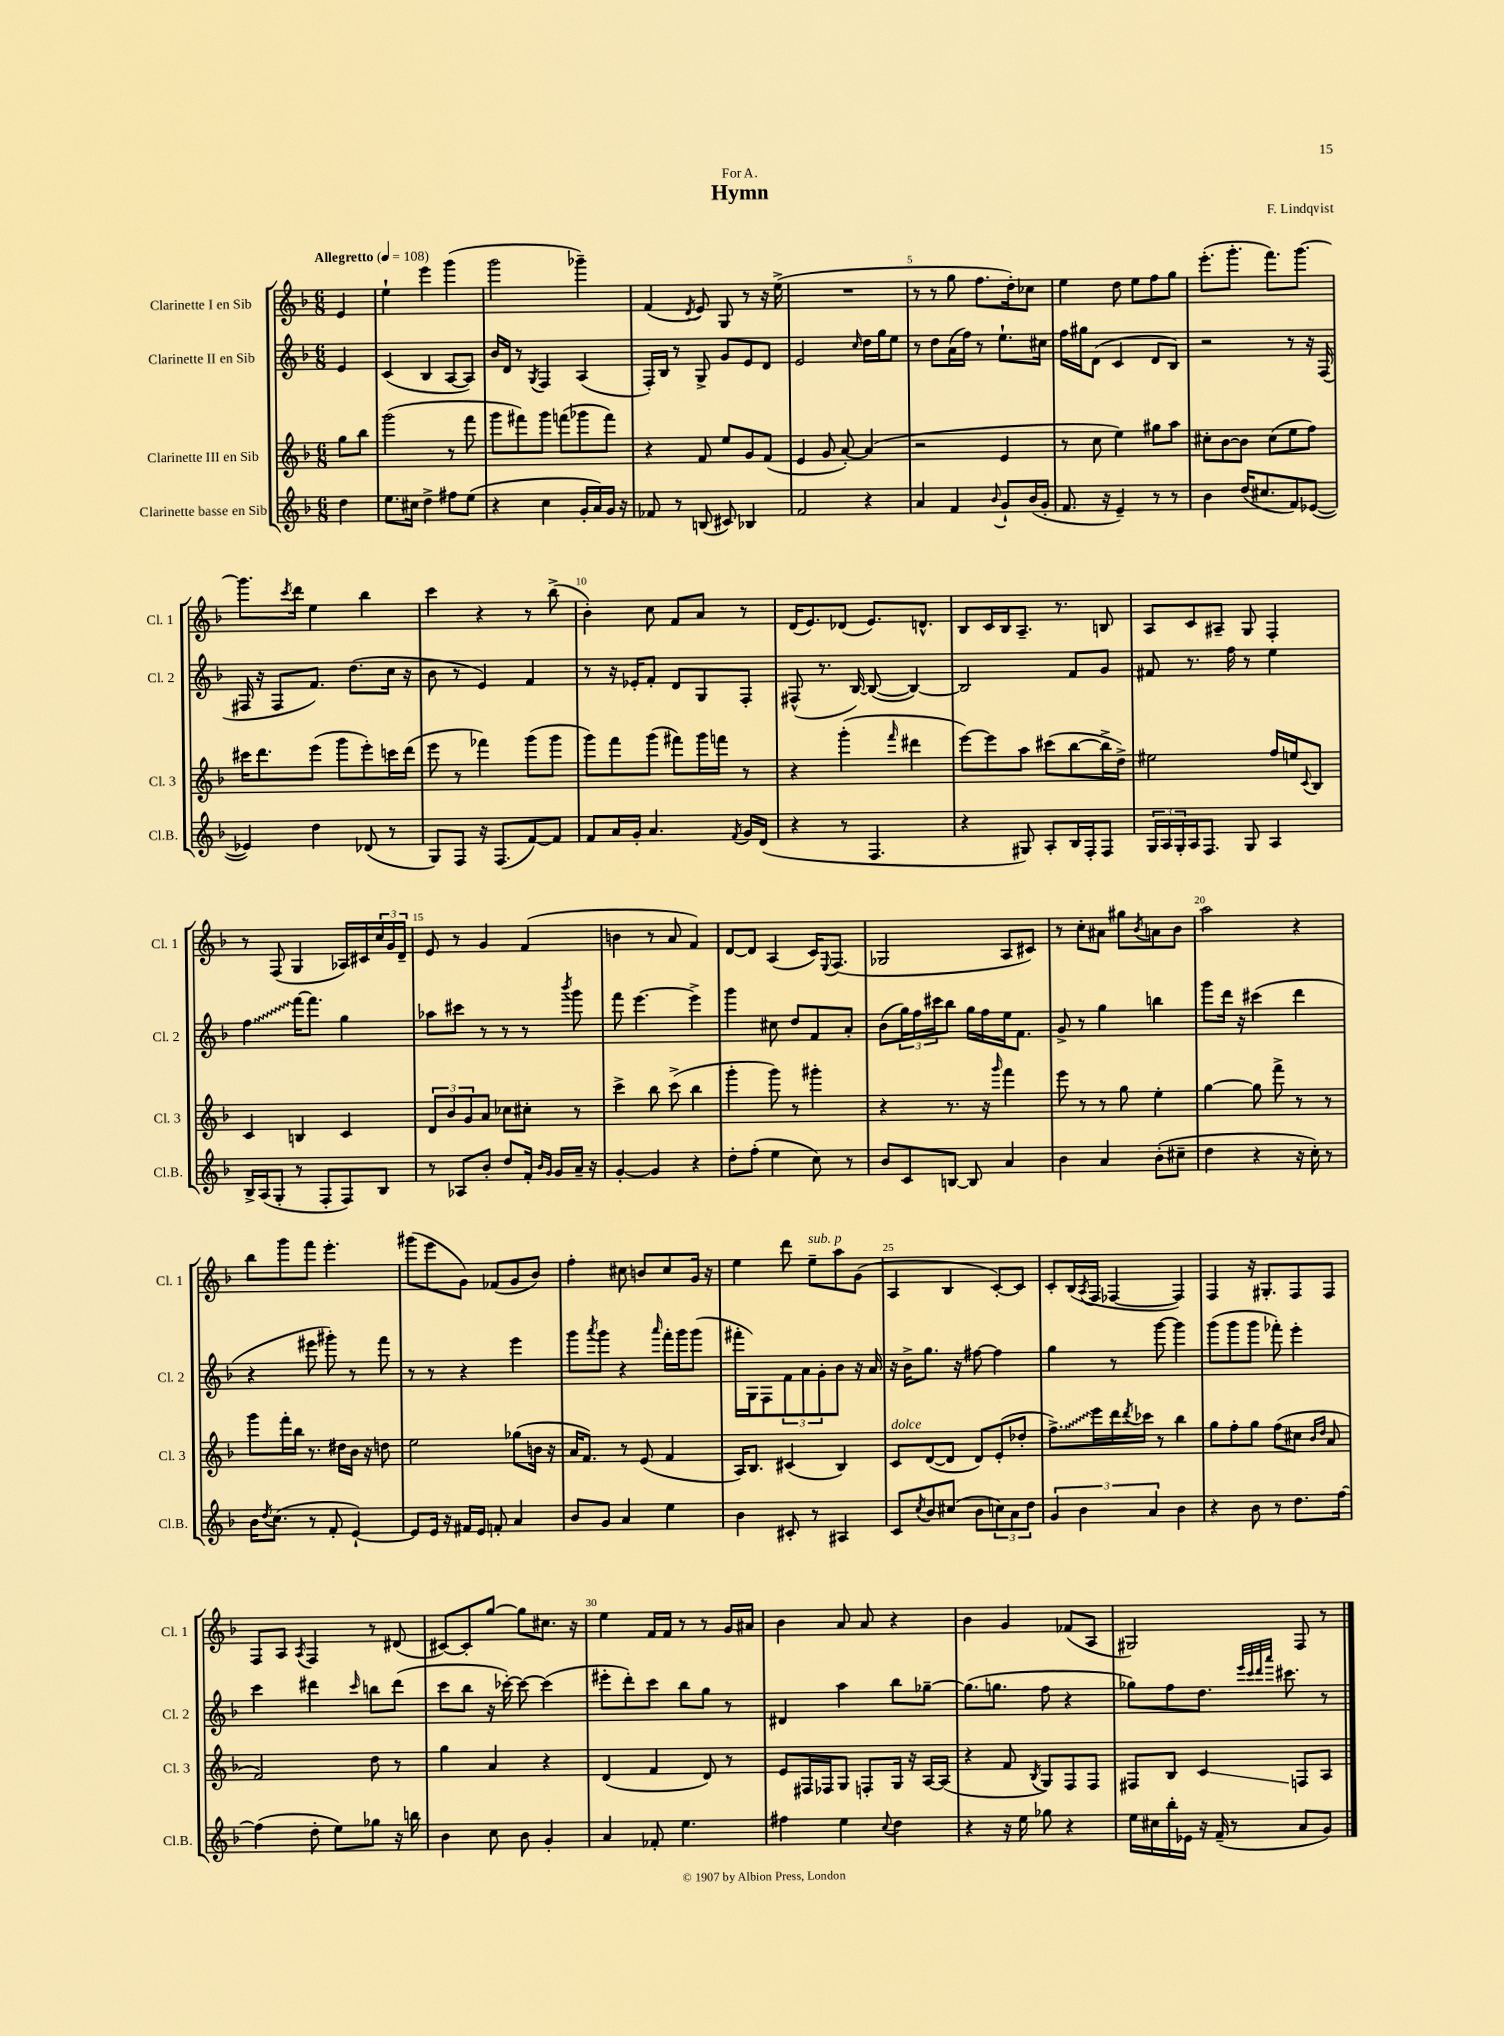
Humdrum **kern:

**kern	**kern	**kern	**kern
*staff4	*staff3	*staff2	*staff1
*clefG2	*clefG2	*clefG2	*clefG2
*k[b-]	*k[b-]	*k[b-]	*k[b-]
*M6/8	*M6/8	*M6/8	*M6/8
*MM108	*MM108	*MM108	*MM108
4dd	8gg	4e	4e
.	8bb-	.	.
=	=	=	=
8.ee	(2ggg	(4c	4ee`
16cc#	.	.	.
4dd^	.	4B-	4eee
8ff#	8r	[8A	(4ggg
(8ee	8fff	8A])	.
=	=	=	=
4r	8ggg	16b-	2ggg
.	.	16d	.
.	8fff#)	8r	.
.	.	8qG	.
4cc	8ggg	4F	.
.	(8fff	.	.
16g'	8ggg-	(4A	4ggg-~)
16a)	.	.	.
16g	8fff)	.	.
16r	.	.	.
=	=	=	=
8f-	4r	16F')	(4f
.	.	16B-	.
8r	.	8r	.
.	.	.	8qd
(8B	8f	8G^	8e)
8c#)	8ee	8g	8G
4B-	8g	8e	8r
.	(8f	8d	16r
.	.	.	(16ee^
=	=	=	=
2f	4e	2e	2.r
.	8g	.	.
.	[8a')	.	.
.	.	16qqcc	.
4r	(4a]	16dd	.
.	.	16gg	.
.	.	8ee	.
=	=	=	=
4a	2r	8r	8r
.	.	8dd	8r
4f	.	(16a	8gg
.	.	16ff)	.
.	.	8r	8.ff
8qqb-	.	.	.
8g`	4e	8.ee`	.
.	.	.	16dd')
(16b-	.	.	8cc-
16g'	.	16cc#	.
=	=	=	=
8.f	8r	16ff	4ee
.	.	16gg#	.
.	8cc	(8d	.
16r	.	.	.
4e~)	4ee)	4c	8dd
.	.	.	8ee
8r	8gg#	8d	8ff
8r	8aa	8B-)	8gg
=	=	=	=
4b-	8cc#'	2r	(8.eee'
.	[8b-	.	.
.	.	.	8.ggg'
(16dd	8b-]	.	.
8.cc#	.	.	.
.	(8cc#	.	8.fff)
8f)	8ee	8r	.
.	.	.	[8.ggg
([8e-	8ff)	16r	.
.	.	(16F	.
=	=	=	=
4e-])	16ccc#	16F#	8.ggg]
.	8.ddd	16r	.
.	.	8F#	.
.	.	.	8qccc
.	.	.	16ddd
4dd	(8eee	8.f)	4ee
.	8ggg	.	.
.	.	(8.dd	.
(8d-	8eee')	.	4bb-
8r	16ccc	16cc	.
.	(16ddd	16r	.
=	=	=	=
8G)	8eee	8b-	4ccc
8F	8r	8r	.
16r	4fff-)	4e)	4r
(8.F	.	.	.
[8f)	(8ggg	4f	8r
8f]	8ggg	.	(8bb-^
=	=	=	=
8f	8ggg)	8r	4b-')
16a	8fff	16r	.
16g'	.	16e-'	.
4.a	(8ggg	8f'	8cc
.	8fff#)	8d	8f
.	16ggg	8G	8a
.	16fff	.	.
8qf	.	.	.
16g	8r	8F'	8r
(16d	.	.	.
=	=	=	=
4r	4r	(8F#^^	(16d
.	.	.	8.e)
.	.	8.r	.
8r	(4ggg'	.	(8d-
.	.	[16B-)	.
4.F	.	(8B-_	8.e)
.	16qqfff	.	.
.	4ddd#	4B-_)	.
.	.	.	8.d^^
=	=	=	=
4r	[8eee)	2B-]	8B-
.	8eee]	.	16c
.	.	.	16B-
8G#)	8aa	.	8.A~
8A'	(8ccc#	.	.
.	.	.	8.r
16B-	[8bb-	8f	.
16F'	.	.	.
8F	16bb-^]	8g	8B
.	16dd^)	.	.
=	=	=	=
24G	2ee#	8f#	8A
24A	.	.	.
24G'	.	.	.
16A	.	8.r	8c
8.F	.	.	.
.	.	.	8A#~
.	.	16ff	.
8G	.	8r	8G
4A	16ff	4ee	4F'
.	16ee	.	.
.	8qqc	.	.
.	8B-	.	.
=	=	=	=
16B-^	4c	4ff	8r
(16A	.	.	.
8G'	.	.	(8F
8r	4B	[16fff	4G
.	.	8.fff]	.
8F'	.	.	.
8F)	4c	4gg	16A-)
.	.	.	16c#
8B-	.	.	24cc
.	.	.	24g
.	.	.	24d~
=	=	=	=
8r	12d	8aa-	8e
.	12b-	.	.
8A-	.	8ccc#	8r
.	12g	.	.
8b-'	8a	8r	4g
8dd	8cc-	8r	.
16f'	8cc#'	8r	(4f
16qqb-	.	.	.
16qqg	.	.	.
16g	.	.	.
.	.	8qbbb-	.
16a~	8r	8ggg	.
16r	.	.	.
=	=	=	=
[4g'	4ccc^	8fff	4b
.	.	[4.eee	.
4g]	8bb-	.	8r
.	(8ccc^	.	8a
4r	4bb-	4eee^]	4f)
=	=	=	=
8dd'	4ggg'	4ggg	[8d
(8ff'	.	.	8d]
4ee	8ggg)	8cc#	(4A
.	8r	8dd	.
8cc)	4ggg#'	8f	16c)
.	.	.	8qqE
.	.	.	(8.F
8r	.	8a'	.
=	=	=	=
8b-	4r	(8b-	2G-
8c	.	24gg)	.
.	.	24ff	.
.	.	24ccc#	.
[8B	8.r	8bb-	.
8B]	.	16gg	.
.	16r	16ff	.
.	16qqggg	.	.
4a	4fff	16ee	8A
.	.	8.f	.
.	.	.	8c#)
=	=	=	=
4b-	8eee	8g^	8r
.	8r	8r	8cc'
4a	8r	4gg	8a#
.	8gg	.	8gg#
.	.	.	8qb-
(8b-'	4ee'	4bb	8a
8cc#~	.	.	8b-
=	=	=	=
4dd	[4gg	8ggg	2aa
.	.	16ddd	.
.	.	16r	.
4r	8gg]	(4ccc#	.
.	8fff^	.	.
16r	8r	4ddd	4r
16cc')	.	.	.
8r	8r	.	.
=	=	=	=
16b-	8ggg	4r	8bb-
8qdd	.	.	.
(8.cc	.	.	.
.	16fff'	.	8ggg
.	16bb-	.	.
8r	8.r	8eee#	8fff
8f'	.	8ggg#')	4.eee'
.	16dd#	.	.
[4e`)	16b-	8r	.
.	16r	.	.
.	8dd	8fff	.
=	=	=	=
8e]	2ee	8r	(8ggg#
16e	.	8r	8eee
16r	.	.	.
16f#	.	4r	8g)
16e	.	.	.
8f'	.	.	(8f-
4a	(8gg-	4eee	8g
.	16b	.	8b-)
.	16r	.	.
=	=	=	=
8b-	16a	8ggg	4ff'
.	8.f)	.	.
.	.	8qaaa	.
8g	.	8ggg	.
4a	8r	4r	8cc#
.	(8e	.	8b
.	.	16qqaaa	.
4ee	4f	16fff'	8cc#
.	.	16ggg	.
.	.	(8ggg	16g
.	.	.	16r
=	=	=	=
4b-	16A)	16fff#'	4ee
.	8.B-	16G)	.
.	.	8F	.
8c#'	(4c#	12f	8ddd
.	.	12a	.
8r	.	.	8ee~
.	.	12g'	.
4A#	4B-)	8b-	8aa
.	.	16r	(8g
.	.	16a	.
=	=	=	=
8c	8c	16r	4A
.	.	16b-^	.
8qcc	.	.	.
8b-	([8d	8.gg	.
(8cc#	8d]	.	4B-
.	.	16r	.
8b-	8d)	[8ff#	.
12cc)	(8e'	4ff#]	[8c')
12a	.	.	.
.	8dd-'	.	8c]
12dd	.	.	.
=	=	=	=
6g	8.ff^)	4gg	8c'
.	.	.	(16B-
6b-	.	.	.
.	.	.	8qA
.	16eee	.	16F
.	16ddd	8r	[4F-
.	8qddd	.	.
.	16ccc-	.	.
6a	.	.	.
.	8r	[8ggg	.
4b-	4bb-	4ggg]	4F-])
=	=	=	=
4r	8gg	(8ggg	4F
.	8ff'	8ggg	.
8b-	8gg	8ggg	16r
.	.	.	8.G#'
8r	(8ff	8fff-')	.
8.dd	8cc#	4eee'	8F
.	16qqb-	.	.
.	16qqdd	.	.
.	8a	.	8F
[16ff	.	.	.
=	=	=	=
(4ff]	2f)	4ccc	8F
.	.	.	8A
.	.	.	8qA
8dd'	.	4ddd#	4F
8ee)	.	.	.
.	.	16qqccc	.
8gg-	8dd	8bb	8r
16r	8r	(8ddd#	(8d#
16bb	.	.	.
=	=	=	=
4b-	4gg	8ccc	[8c#)
.	.	8bb-	8c#']
8cc	4a	16r	[8gg
.	.	[16ccc-')	.
8b-	.	8ccc-_	8gg]
4g'	4r	(4ccc-]	8.cc#
.	.	.	16r
=	=	=	=
4a	(4d	8eee#'	4ee
.	.	8ddd')	.
8f-'	4f	8ccc	16f
.	.	.	16f
4.ee	.	8bb-	8r
.	8d)	8gg	8r
.	8r	8r	16g
.	.	.	16a#
=	=	=	=
4ff#	8e	4d#	4b-
.	16F#	.	.
.	16F-	.	.
4ee	8G	4aa	8a
.	8F'	.	8a
8qqcc	.	.	.
4dd	16G	8bb-	4r
.	16r	.	.
.	[16A	[8gg-~	.
.	(16A]	.	.
=	=	=	=
4r	4r	(8.gg-]	4b-
.	.	8.gg	.
16r	8f	.	4g
16ee	.	.	.
.	8qB-	.	.
8gg-	8G)	8ff	.
4r	8F	4r	(8f-
.	8F	.	8A
=	=	=	=
16ee	8F#	8gg-)	2G#)
16cc#	.	.	.
16bb-'	8B-	8ff	.
16e-	.	.	.
16r	4c	8.dd	.
(16f~	.	.	.
8r	.	.	.
.	.	32qqeee	.
.	.	32qqccc	.
.	.	32qqddd	.
.	.	32qqaaa	.
.	.	8.ccc#	.
8a	8F	.	8F
8g)	8A	8r	8r
==	==	==	==
*-	*-	*-	*-
